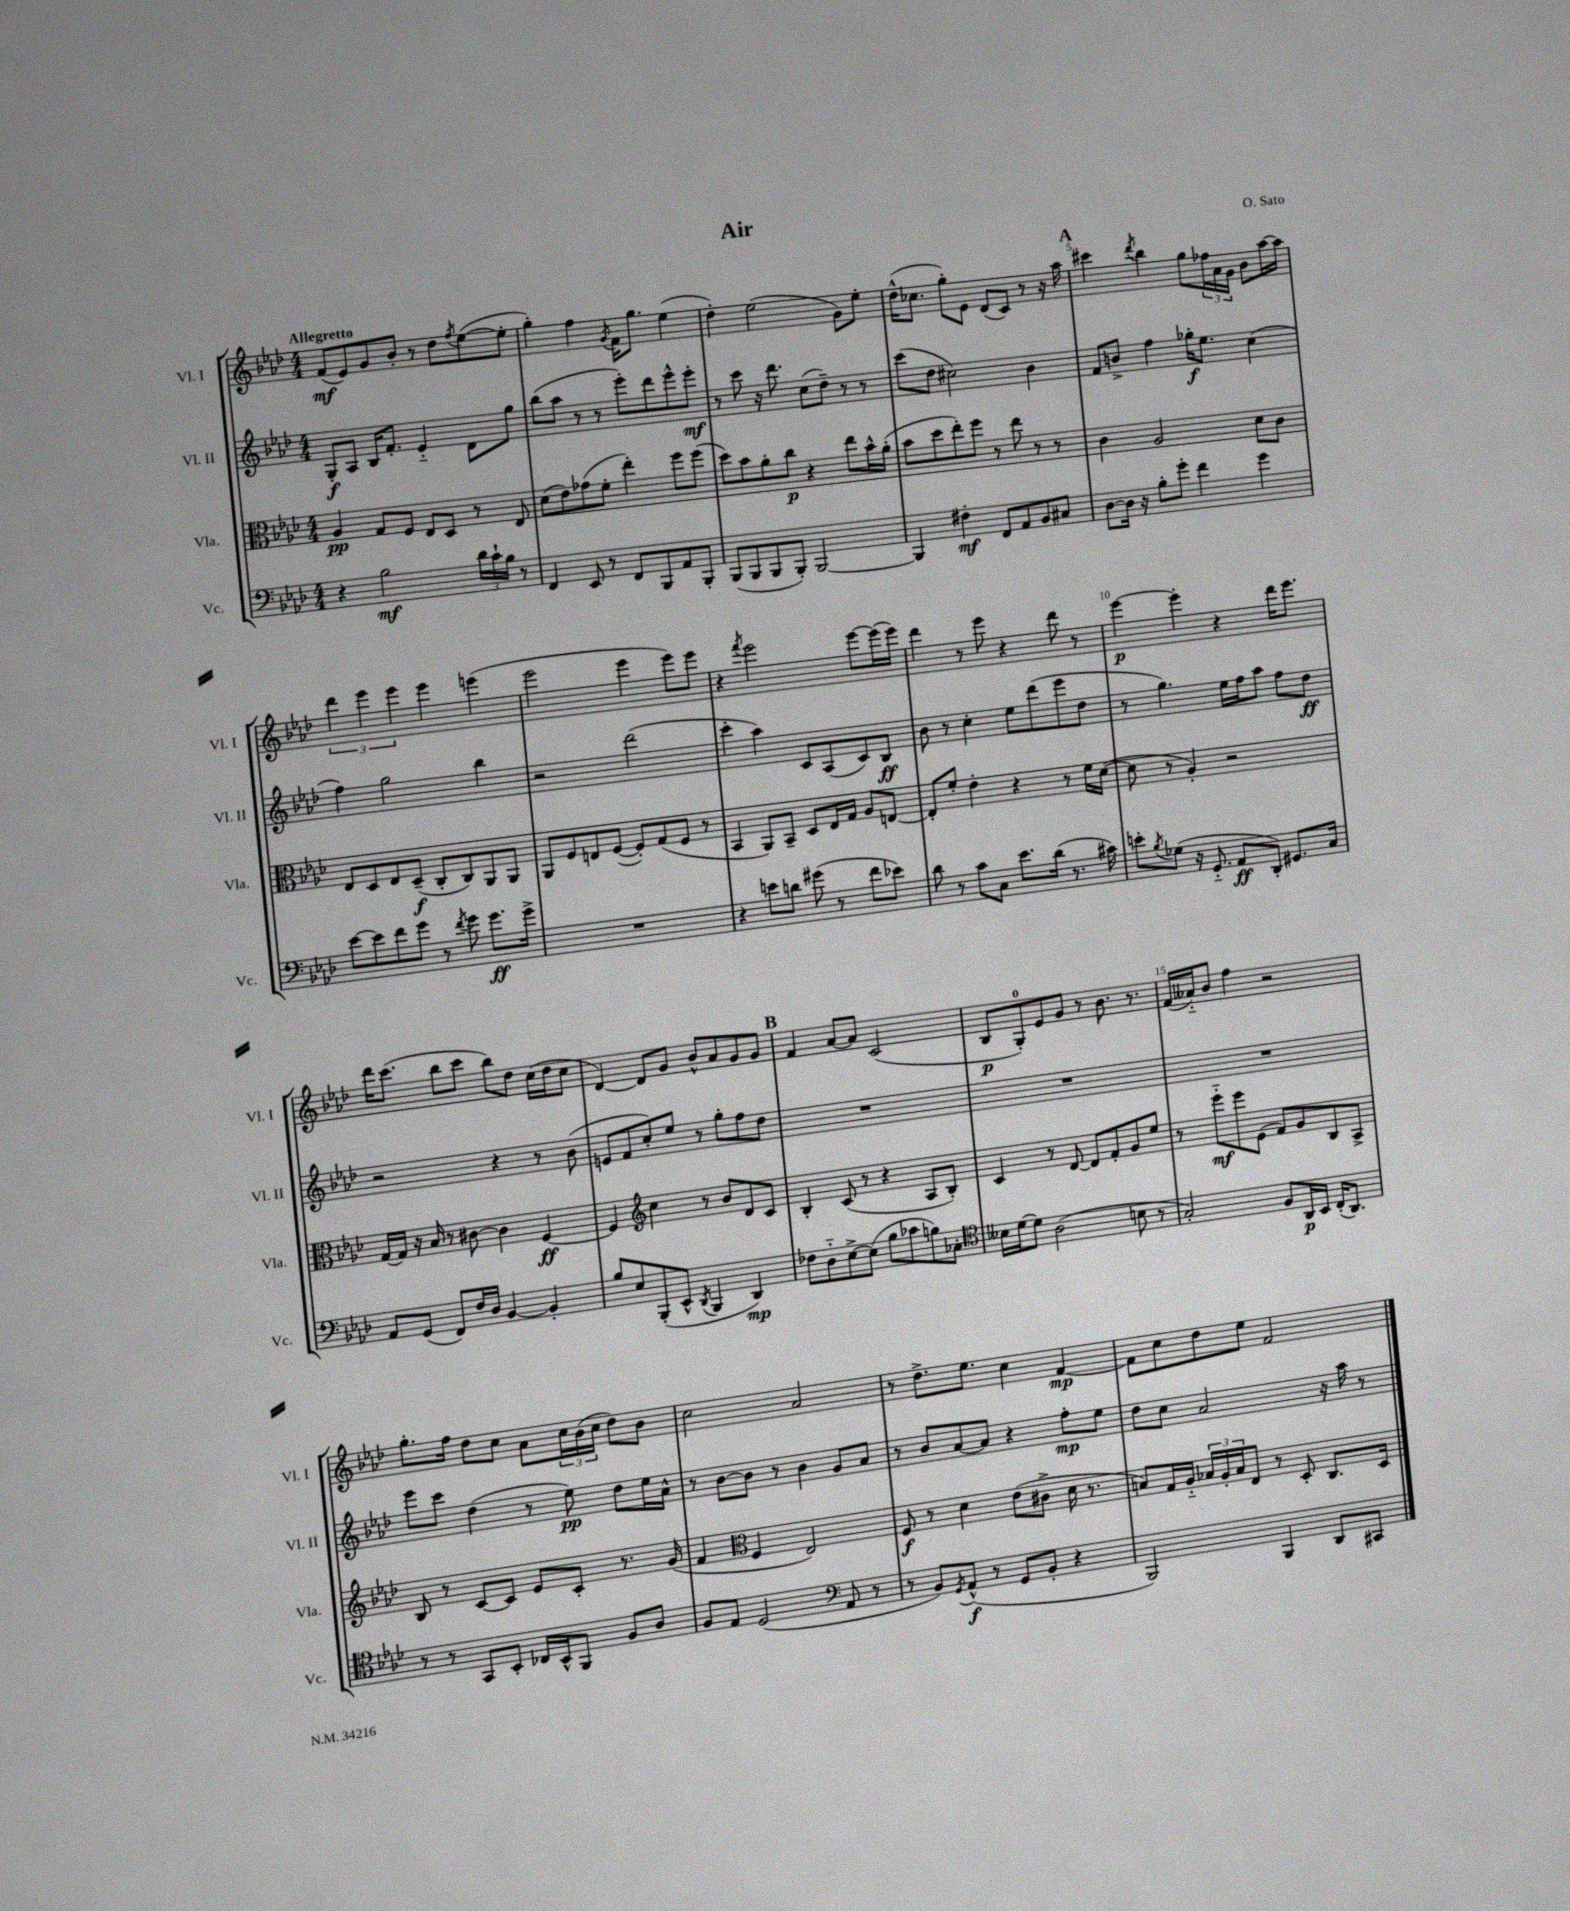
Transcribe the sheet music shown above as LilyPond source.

\header { title = "Air" composer = "O. Sato" }
<<
\new StaffGroup <<
\new Staff = "s0" \with { instrumentName = "Vl. I" shortInstrumentName = "Vl. I" } {
    \clef treble \key aes \major \numericTimeSignature \time 4/4 \tempo "Allegretto"
    f'8\mf( ees'8) g'8 bes'8-. r8 des''8 \acciaccatura { f''8 } ees''8~( ees''8-. |
    g''4-.) f''4 \acciaccatura { g'8 } f'16 g''8. ees''4( |
    des''4-.) ees''2( g'8) ees''8-. |
    des''16-^( ces''8. g''8-.) ees'8 des'8( c'8) r8 r16 aes''16 |
    \mark \markup { \bold "A" } cis'''4 \acciaccatura { des'''8 } bes''4 g''8 \tuplet 3/2 { fes''16 aes'16 g'16 } bes'8 aes''16~ aes''16 |
    \tuplet 3/2 { des'''4 ees'''4 ees'''4 } ees'''4 e'''4( |
    ees'''2 ees'''4 ees'''8) ees'''8 |
    r4 \acciaccatura { f'''8 } ees'''2 ees'''8~ ees'''16( ees'''16) |
    des'''4 r8 ees'''8 r4 des'''8 r8 |
    ees'''4~\p ees'''4-. r4 des'''16 ees'''8. |
    des'''16 c'''8.( bes''8 c'''8 bes''8) des''8 c''16( des''16 c''8 |
    des'4~) des'8 g'8 bes'8-^ aes'8 g'8 g'8 |
    \mark \markup { \bold "B" } f'4 aes'8~ aes'8 c'2( |
    bes8\p g8-0-.) ees'8 g'8 r8 bes'8. r8. |
    f'16( aeses'16-_) bes'8 f''4 r2 |
    g''8.-. f''16 des''8 c''8 aes'8 \tuplet 3/2 { c''16 bes'16( c''16 } des''8) bes'8 |
    c''2 aes'2 |
    r8 des''8.-> ees''8. c''4 f'4~\mp |
    f'8 c''8 des''8 ees''8 f'2 \bar "|." |
}
\new Staff = "s1" \with { instrumentName = "Vl. II" shortInstrumentName = "Vl. II" } {
    \clef treble \key aes \major \numericTimeSignature \time 4/4
    g8-.\f aes8 bes16 f'8.-. ees'4-_ des'8 g''8 |
    bes''8( aes''8 r8 r8 ees'''8-.) des'''8 ees'''8-^ ees'''8-.\mf |
    r8 c'''8 r16 des'''8. c''8( des''8--) r8 r8 |
    c'''8( des''8 cis''2) bes'4 |
    \mark \markup { \bold "A" } f'8 b'8-> f''4 ges''16-.\f ees''8. c''4( |
    f''4) g''2 bes''4 |
    r2 des'''2( |
    c'''4-. aes''4) c'8 aes8( c'8) bes8\ff |
    bes'8 r8 c''4-. ees''8 des'''8( ees'''8 des''8 |
    r8 g''4.) ees''16 f''16 aes''8 f''8 des''8\ff |
    r2 r4 r8 bes'8( |
    e'8 f'8 c''8-.) ees''8 r8 g''8-. f''8 des''8 |
    \mark \markup { \bold "B" } R1 |
    R1 |
    R1 |
    ees'''8 c'''8 des''4( r8 ees''8\pp) des''8 ees''16 aes'16-^ |
    r8 bes'8~ bes'8 r8 bes'4 g'8 aes'8 |
    r8 bes'8 aes'8~ aes'8 r4 f''8-.\mp ees''8 |
    des''8 c''8 aes'2 r16 aes''16 r8 \bar "|." |
}
\new Staff = "s2" \with { instrumentName = "Vla." shortInstrumentName = "Vla." } {
    \clef alto \key aes \major \numericTimeSignature \time 4/4
    aes4\pp g8 f8 ees8 des8 r8 ees8 |
    des'8( ees'8) ges'8( f'8-. ees''4-.) f''8 f''8( |
    des''8) bes'8 aes'8-. c''8\p r4 ees''8 bes'16-^ aes'16-.( |
    bes'8 des''8 ees''8-.) f''8 r8 ees''8 r8 r8 |
    \mark \markup { \bold "A" } c'4 aes2 des'8 c'8 |
    ees8 des8 ees8 des8--\f( c8-. c8) aes,8 aes,8 |
    aes,8 f8 e8 f8~( f8-.) g8( f8 r8 |
    bes,4 aes,8) bes,8-- des8 ees16 g16 aes8 e8~ |
    e8-. f'8-. ees'4-. r4 r8 f'16 des'16~( |
    des'8 r8 aes4-.) r2 |
    g16~ g16 r16 bes16 r8 cis'8~ cis'4 f4~\ff |
    f4 \clef treble c''4 r8 bes'8 des'8 c'8 |
    \mark \markup { \bold "B" } bes4-. c'8( r8 r4 aes8 bes8-.) |
    c'4 r8 des'8~ des'8 f'8-. g'8 ees''8 |
    r8 ees'''8-_\mf ees'''8 ees'8( f'8) g'8 bes8 aes8-> |
    bes8 r8 c'8~ c'8 ees'8 c'8-. r8. g'16( |
    f'4 \clef alto f4 ees2) |
    f8\f r8 des'4 ees'8( cis'8-> des'16 r8. |
    b8) g16 aes16-_ \tuplet 3/2 { bes16 aes16-. bes16 } ees8 r8 des8-. c8. des16 \bar "|." |
}
\new Staff = "s3" \with { instrumentName = "Vc." shortInstrumentName = "Vc." } {
    \clef bass \key aes \major \numericTimeSignature \time 4/4
    r4 bes2\mf \tuplet 3/2 { des'16 c'16-! bes16 } r8 |
    f,4 ees,8 r8 f,8 bes,,8 aes,8 bes,,8-. |
    bes,,8( bes,,8 bes,,8 bes,,8-.) bes,,2~ |
    bes,,4 fis4-.\mf f,8 aes,8 bes,8 cis8 |
    \mark \markup { \bold "A" } des8~ des16 r16 bes8-. g'8-. f'4 g'4 |
    ees'8~ ees'8 f'8 g'8 r8 \acciaccatura { f'8 } g'8 g'8.\ff g'16-> |
    R1 |
    r4 e'8 d'8 gis'8( r8 f'8 ees'8) |
    des'8 r8 c'8 c8 ees'8. des'16( r8. cis'16) |
    e'8-. \acciaccatura { bes8 } ges8( r16 g,8.-_ aes,8\ff des,8-.) gis,8. c16 |
    aes,8 g,8( f,8) f16 des16 bes,4~ bes,4-. |
    bes8 ees8 bes,,8-.( ees,8-^ \acciaccatura { des,8 } bes,,4 des,4\mp) |
    \mark \markup { \bold "B" } fes8 des8-_ ees8~-> ees8( bes8 ces'8 b8) ces8-. |
    \clef tenor beses16 des'16~ des'8 aes2( b8 r8 |
    g2-.) f8 aes,16\p bes,16 c16-.( aes,8.) |
    r8 r8 g,8 bes,8-. ces16 bes,16-^ f,8 f8 aes8 |
    f8 ees8 des2( \clef bass aes,8 r8 |
    r8 bes,8) \acciaccatura { g,8 } aes,8-^\f( r8 g,8 bes,8-. r4 |
    bes,,2) bes,,4 des,8 cis,8 \bar "|." |
}
>>
>>
\layout { \context { \Score \override BarNumber.break-visibility = ##(#f #t #t) barNumberVisibility = #(every-nth-bar-number-visible 5) } }
